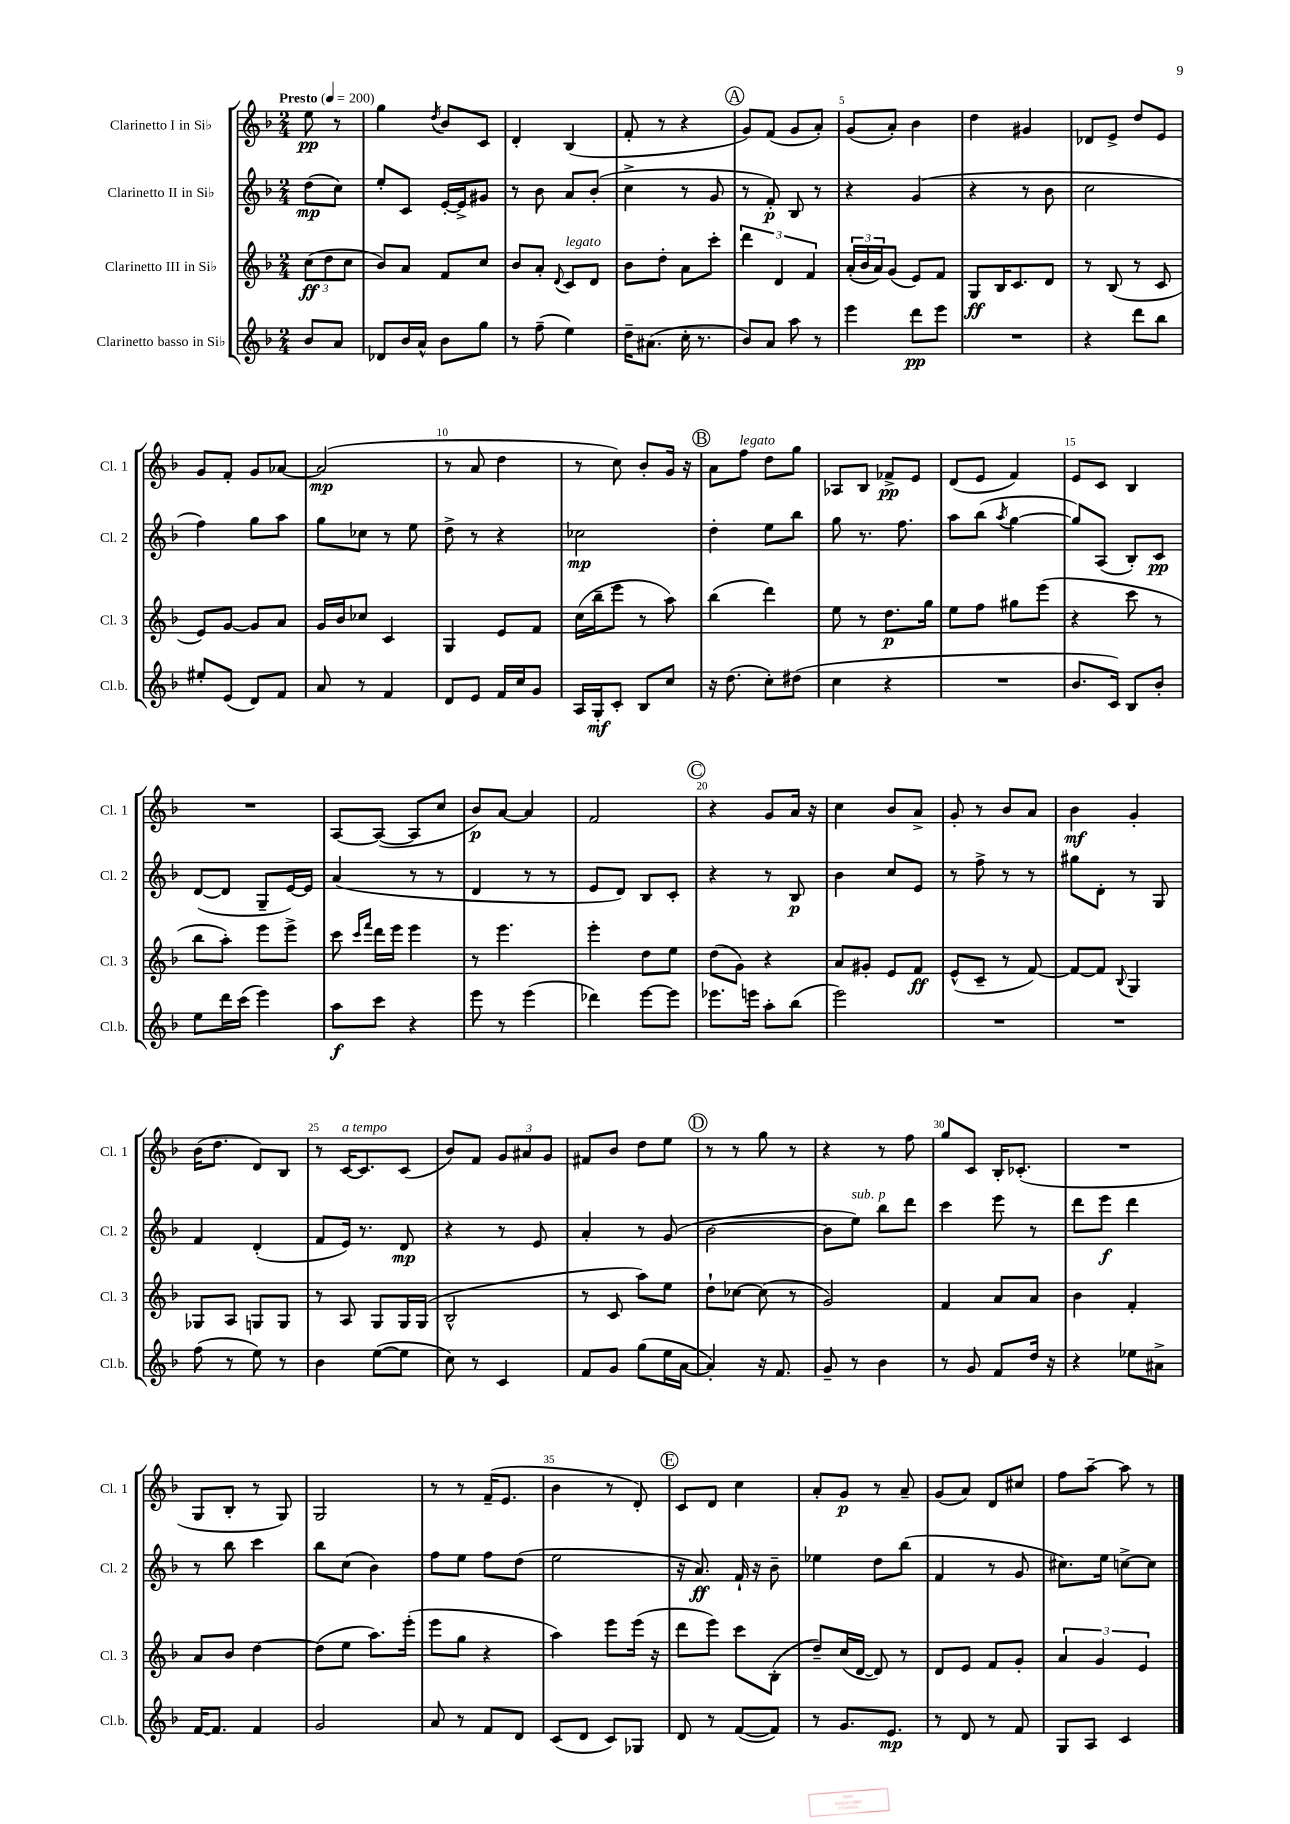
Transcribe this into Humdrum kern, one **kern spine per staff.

**kern	**kern	**kern	**kern
*staff4	*staff3	*staff2	*staff1
*clefG2	*clefG2	*clefG2	*clefG2
*k[b-]	*k[b-]	*k[b-]	*k[b-]
*M2/4	*M2/4	*M2/4	*M2/4
*MM200	*MM200	*MM200	*MM200
8b-	(12cc	(8dd	8ee
.	12dd	.	.
8a	.	8cc)	8r
.	12cc	.	.
=	=	=	=
8d-	8b-)	8ee'	4gg
16b-	8a	8c	.
16a^^	.	.	.
.	.	.	8qdd
8b-	8f	[16e'	8b-
.	.	16e^]	.
8gg	8cc	8g#	8c
=	=	=	=
8r	8b-	8r	4d'
(8ff~	8a'	8b-	.
.	8qqd	.	.
4ee)	8c	8a	(4B-
.	8d	(8b-'	.
=	=	=	=
16dd~	8b-	4cc^	8f'
(8.a#	.	.	.
.	8dd'	.	8r
16cc'	8a	8r	4r
8.r	.	.	.
.	8ccc'	8g	.
=	=	=	=
8b-)	6ddd	8r	8g)
8a	.	8f')	(8f
.	6d	.	.
8aa	.	8B-	8g
.	6f	.	.
8r	.	8r	8a')
=	=	=	=
4eee	(24a'	4r	(8g
.	24b-	.	.
.	24a)	.	.
.	(8g	.	8a')
8ddd	8e)	(4g	4b-
8eee	8f	.	.
=	=	=	=
2r	8G	4r	4dd
.	16B-	.	.
.	8.c	.	.
.	.	8r	4g#
.	8d	8b-	.
=	=	=	=
4r	8r	2cc	8d-
.	(8B-	.	8e^
8ddd	8r	.	8dd
8bb-	8c	.	8e
=	=	=	=
8ee#'	8e)	4ff)	8g
(8e	[8g	.	8f'
8d)	8g]	8gg	8g
8f	8a	8aa	[8a-
=	=	=	=
8a	16g	8gg	(2a-]
.	16b-	.	.
8r	8cc-	8cc-	.
4f	4c	8r	.
.	.	8ee	.
=	=	=	=
8d	4G	8dd^	8r
8e	.	8r	8a
16f	8e	4r	4dd
16cc	.	.	.
8g	8f	.	.
=	=	=	=
16A	(16cc	2cc-	8r
16G'	16bb-~	.	.
8c'	8eee	.	8cc)
8B-	8r	.	8b-'
8cc	8aa)	.	16g
.	.	.	16r
=	=	=	=
16r	(4bb-	4dd'	8a
(8.dd	.	.	.
.	.	.	8ff
8cc')	4ddd)	8ee	8dd
(8dd#	.	8bb-	8gg
=	=	=	=
4cc	8ee	8gg	8A-
.	8r	8.r	8B-
4r	8.dd	.	8f-^
.	.	8.ff	.
.	.	.	8e
.	16gg	.	.
=	=	=	=
2r	8ee	8aa	(8d
.	8ff	(8bb-	8e
.	.	8qaa	.
.	8gg#	[4gg	4f)
.	(8eee	.	.
=	=	=	=
8.b-	4r	8gg])	8e
.	.	(8A	8c
16c)	.	.	.
8B-	8ccc	8B-')	4B-
8b-'	8r	8c	.
=	=	=	=
8ee	8bb-	([8d	2r
16ddd	8aa')	8d]	.
(16ccc	.	.	.
4eee)	8eee	8G~	.
.	8eee^	[16e)	.
.	.	16e]	.
=	=	=	=
8aa	8ccc	(4a	[8A
.	16qqccc	.	.
.	16qqfff	.	.
8ccc	16ddd	.	(8A_
.	16eee	.	.
4r	4eee	8r	8A]
.	.	8r	8cc
=	=	=	=
8eee	8r	4d	8b-)
8r	4.eee	.	[8a
(4eee	.	8r	4a]
.	.	8r	.
=	=	=	=
4ddd-)	4eee'	8e	2f
.	.	8d)	.
[8eee	8dd	8B-	.
8eee]	8ee	8c'	.
=	=	=	=
8.eee-	(8dd	4r	4r
.	8g)	.	.
16eee	.	.	.
8aa'	4r	8r	8g
(8bb-	.	8B-	16a
.	.	.	16r
=	=	=	=
2eee)	8a	4b-	4cc
.	8g#'	.	.
.	8e	8cc	8b-
.	8f	8e	8a^
=	=	=	=
2r	(8e^^	8r	8g'
.	8c~	8ff^	8r
.	8r	8r	8b-
.	[8f)	8r	8a
=	=	=	=
2r	8f_	8gg#	4b-
.	8f]	8d'	.
.	8qqB-	.	.
.	4G	8r	4g'
.	.	8G	.
=	=	=	=
(8ff	8G-	4f	(16b-
.	.	.	8.dd
8r	8A	.	.
8ee)	8G	(4d'	8d)
8r	8G	.	8B-
=	=	=	=
4b-	8r	8f	8r
.	8A	16e)	[16c
.	.	8.r	8.c]
([8ee	8G	.	.
8ee]	16G	8d	(8c
.	(16G	.	.
=	=	=	=
8cc)	2B-^^	4r	8b-)
8r	.	.	8f
4c	.	8r	12g
.	.	.	12a#
.	.	8e	.
.	.	.	12g
=	=	=	=
8f	8r	4a'	8f#
8g	8c	.	8b-
(8gg	8aa)	8r	8dd
16ee	8ee	(8g	8ee
[16a	.	.	.
=	=	=	=
4a'])	8dd`	[2b-	8r
.	[8cc-	.	8r
16r	(8cc-]	.	8gg
8.f	.	.	.
.	8r	.	8r
=	=	=	=
8g~	2g)	8b-]	4r
8r	.	8ee)	.
4b-	.	8bb-	8r
.	.	8ddd	8ff
=	=	=	=
8r	4f	4ccc	8gg
8g	.	.	8c
8f	8a	8eee	16B-'
.	.	.	(8.c-'
16dd	8a	8r	.
16r	.	.	.
=	=	=	=
4r	4b-	8ddd	2r
.	.	8eee	.
8ee-	4f'	4ddd	.
8a#^	.	.	.
=	=	=	=
[16f	8a	8r	8G
8.f]	.	.	.
.	8b-	8bb-	8B-'
4f	[4dd	4ccc	8r
.	.	.	8G)
=	=	=	=
2g	(8dd]	8bb-	2G
.	8ee	(8cc	.
.	8.aa)	4b-)	.
.	(16eee'	.	.
=	=	=	=
8a	8eee	8ff	8r
8r	8gg	8ee	8r
8f	4r	8ff	(16f~
.	.	.	8.e
8d	.	(8dd	.
=	=	=	=
(8c	4aa)	2ee	4b-
8d	.	.	.
8c)	8eee	.	8r
8G-	(16eee	.	8d')
.	16r	.	.
=	=	=	=
8d	8ddd	16r	8c
.	.	8.a)	.
8r	8eee)	.	8d
([8f	8ccc	16f`	4cc
.	.	16r	.
8f])	(8B-'	8b-~	.
=	=	=	=
8r	8dd~)	4ee-	8a'
8.g	(16cc	.	8g
.	[16d	.	.
.	8d])	8dd	8r
8.e	.	.	.
.	8r	(8bb-	8a~
=	=	=	=
8r	8d	4f	(8g
8d	8e	.	8a)
8r	8f	8r	8d
8f	8g'	8g	8cc#
=	=	=	=
8G	6a	8.cc#)	8ff
8A	.	.	[8aa~
.	6g	.	.
.	.	16ee	.
4c	.	[8cc^	8aa]
.	6e	.	.
.	.	8cc]	8r
==	==	==	==
*-	*-	*-	*-
